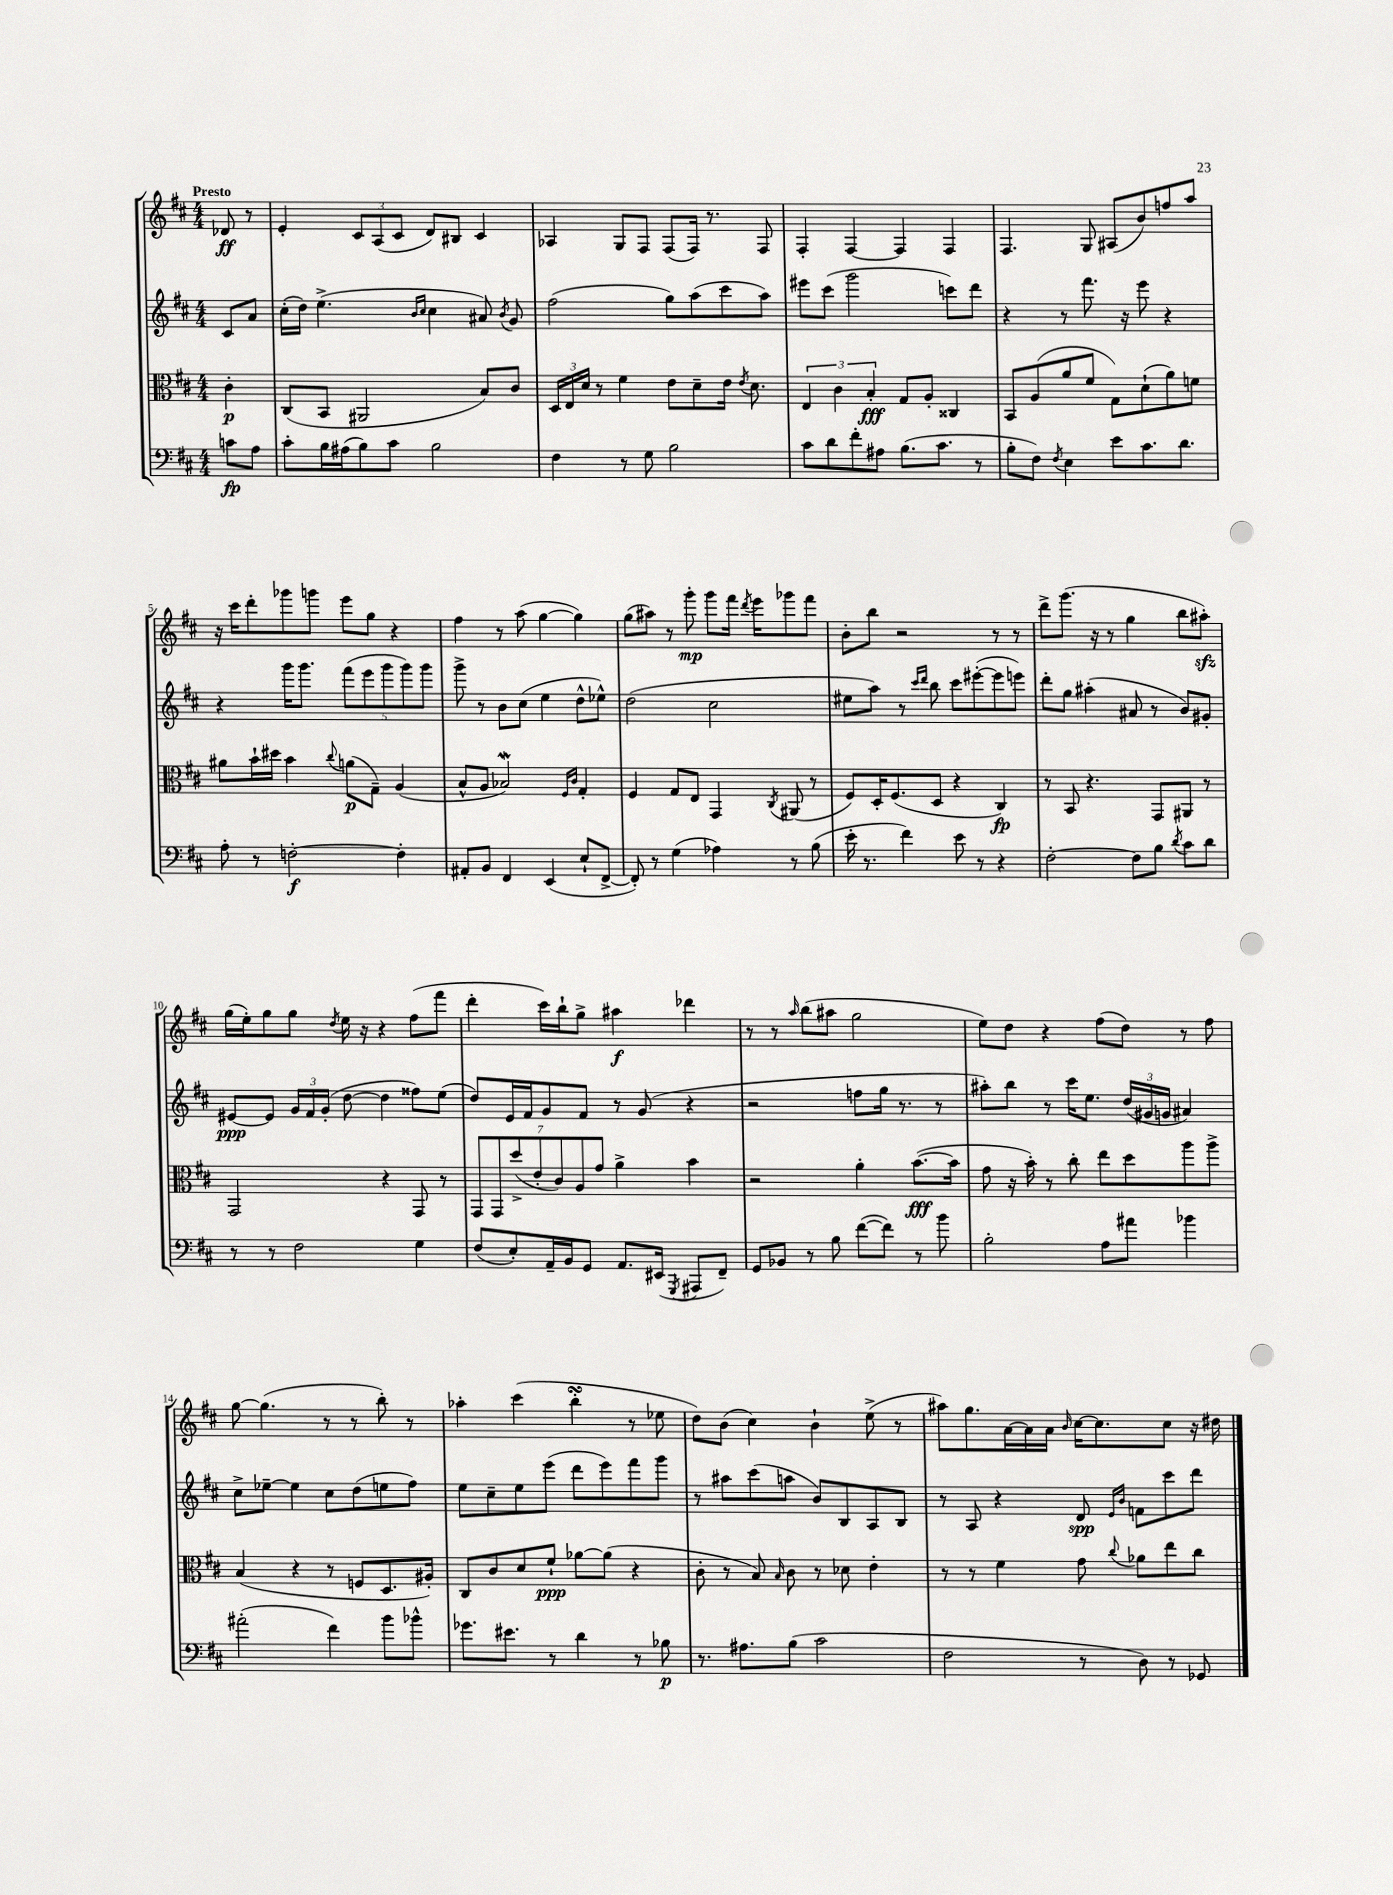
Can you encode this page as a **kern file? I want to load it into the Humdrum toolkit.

**kern	**dynam	**kern	**dynam	**kern	**dynam	**kern	**dynam
*part4	*part4	*part3	*part3	*part2	*part2	*part1	*part1
*staff4	*staff4	*staff3	*staff3	*staff2	*staff2	*staff1	*staff1
*clefF4	*	*clefC3	*	*clefG2	*	*clefG2	*
*k[f#c#]	*	*k[f#c#]	*	*k[f#c#]	*	*k[f#c#]	*
*M4/4	*	*M4/4	*	*M4/4	*	*M4/4	*
=	=	=	=	=	=	=	=
!	!	!	!	!	!	!LO:TX:a:B:t=Presto	!
8cn\L	fp	4c#'\	p	8c#/L	.	8d-X/	ff
8A\J	.	.	.	8a/J	.	8r	.
=1	=1	=1	=1	=1	=1	=1	=1
8c#'\L	.	(8C#/L	.	(16cc#'\LL	.	4e'/	.
.	.	.	.	16dd\JJ)	.	.	.
16B\L	.	8BB/J	.	(4.ee^\	.	.	.
(16A#X\J	.	.	.	.	.	.	.
8B\)	.	2AA#X/	.	.	.	12c#/L	.
.	.	.	.	.	.	(12A/	.
8c#\J	.	.	.	.	.	.	.
.	.	.	.	.	.	12c#/J	.
.	.	.	.	16qqb/LL	.	.	.
.	.	.	.	16qqcc#/JJ	.	.	.
2B\	.	.	.	4cc#\	.	8d/L)	.
.	.	.	.	.	.	8B#X/J	.
.	.	8B/L)	.	8a#X/)	.	4c#/	.
.	.	.	.	8qb/	.	.	.
.	.	8c#/J	.	8g/	.	.	.
=2	=2	=2	=2	=2	=2	=2	=2
4F#\	.	24D/LL	.	(2ff#\	.	4A-X/	.
.	.	24E/	.	.	.	.	.
.	.	24d/JJ	.	.	.	.	.
.	.	8r	.	.	.	.	.
8r	.	4f#\	.	.	.	8G/L	.
8G\	.	.	.	.	.	8F#/J	.
2B\	.	8e\L	.	8gg\L)	.	(8F#/L	.
.	.	8d~\	.	(8aa\	.	16F#/Jk)	.
.	.	.	.	.	.	8.r	.
.	.	16e\Jk	.	8ccc#\	.	.	.
.	.	8qe/	.	.	.	.	.
.	.	8.d\	.	.	.	.	.
.	.	.	.	8aa\J)	.	8F#/	.
=3	=3	=3	=3	=3	=3	=3	=3
8c#\L	.	6E/	.	8eee#X\L	.	4F#'/	.
8d\	.	.	.	(8ccc#\J	.	.	.
.	.	6c#\	.	.	.	.	.
8f#'\	.	.	.	2ggg\	.	[4F#/	.
.	.	6B'/	fff	.	.	.	.
8A#X\J	.	.	.	.	.	.	.
(8.B\L	.	8G/L	.	.	.	4F#/]	.
.	.	8A'/J	.	.	.	.	.
8.c#\J	.	.	.	.	.	.	.
.	.	4C##X/	.	8cccn\L)	.	4F#/	.
8r	.	.	.	8ddd\J	.	.	.
=4	=4	=4	=4	=4	=4	=4	=4
8B'\L	.	8BB/L	.	4r	.	4.F#/	.
8F#\J)	.	(8A/	.	.	.	.	.
8qF#/	.	.	.	.	.	.	.
4E\	.	8a/	.	8r	.	.	.
.	.	8f#/J	.	8.fff#\	.	8G/	.
8e\L	.	8G\L)	.	.	.	(8A#X/L	.
.	.	.	.	16r	.	.	.
8.c#\	.	(8d`\	.	8eee\	.	8b/)	.
.	.	8a\)	.	4r	.	8ffn/	.
8.d\J	.	.	.	.	.	.	.
.	.	8fn\J	.	.	.	8aa/J	.
!!LO:LB:g=z
=5	=5	=5	=5	=5	=5	=5	=5
8A'\	.	8a#X\L	.	4r	.	16r	.
.	.	.	.	.	.	16ccc#\KL	.
8r	.	16b`\L	.	.	.	8ddd'\	.
.	.	16dd#X\JJ	.	.	.	.	.
[2Fn'\	f	4b\	.	16ggg\KL	.	8ggg-X\	.
.	.	.	.	8.ggg\J	.	.	.
.	.	.	.	.	.	8gggn\J	.
.	.	8qqcc#/	.	.	.	.	.
.	.	(8an\L	p	(10fff#\L	.	8eee\L	.
.	.	.	.	10eee\	.	.	.
.	.	8G~\J)	.	.	.	8gg\J	.
.	.	.	.	10ggg\	.	.	.
4F'\]	.	(4A/	.	.	.	4r	.
.	.	.	.	10ggg\)	.	.	.
.	.	.	.	10ggg\J	.	.	.
=6	=6	=6	=6	=6	=6	=6	=6
8AA#X'/L	.	8B^^/L	.	8ggg^\	.	4ff#\	.
8BB/J	.	8A/J	.	8r	.	.	.
4FF#/	.	2B-Xw/)	.	8b\L	.	8r	.
.	.	.	.	(8cc#\J	.	(8aa\	.
(4EE/	.	.	.	4ee\	.	[4gg\	.
.	.	16qqF#/LL	.	.	.	.	.
.	.	16qqc#/JJ	.	.	.	.	.
8E`/L	.	4G'/	.	8dd^^\L	.	4gg\])	.
[8FF#^/J	.	.	.	8ee-X^^\J)	.	.	.
=7	=7	=7	=7	=7	=7	=7	=7
8FF#'/])	.	4F#/	.	(2dd\	.	(8gg\L	.
8r	.	.	.	.	.	8aa#X\J)	.
(4G\	.	8G/L	.	.	.	8r	.
.	.	8E/J	.	.	.	8ggg'\	mp
4A-X\)	.	4GG/	.	2cc#\	.	8ggg\L	.
.	.	.	.	.	.	16fff#\Jk	.
.	.	.	.	.	.	8qddd/	.
.	.	.	.	.	.	16eee\KL	.
.	.	8qC#/	.	.	.	.	.
8r	.	(8AA#X/	.	.	.	8ggg-X\	.
(8B\	.	8r	.	.	.	8fff#\J	.
=8	=8	=8	=8	=8	=8	=8	=8
16e'\	.	8F#/L)	.	8ee#X\L	.	8b'\L	.
8.r	.	.	.	.	.	.	.
.	.	16D'/K	.	8aa\J)	.	8bb\J	.
.	.	(8.F#/	.	.	.	.	.
4f#\)	.	.	.	8r	.	2r	.
.	.	.	.	16qqccc#/LL	.	.	.
.	.	.	.	16qqddd/JJ	.	.	.
.	.	8D/J	.	8bb\	.	.	.
8e\	.	4r	.	8ccc#\L	.	.	.
8r	.	.	.	([8eee#X'\	.	.	.
4r	.	4C#/)	fp	8eee#\]	.	8r	.
.	.	.	.	8eeen\J)	.	8r	.
=9	=9	=9	=9	=9	=9	=9	=9
[2F#'\	.	8r	.	8ddd'\L	.	8ddd^\L	.
.	.	8BB/	.	8gg\J	.	(8.ggg\J	.
.	.	4.r	.	(4aa#X'\	.	.	.
.	.	.	.	.	.	16r	.
.	.	.	.	.	.	8r	.
8F#\L]	.	.	.	8a#X/	.	4gg\	.
8B\J	.	8GG/L	.	8r	.	.	.
8qd/	.	.	.	.	.	.	.
8c#\L	.	8AA#X/J	.	8b/L)	.	8bb\L	.
8d\J	.	8r	.	8g#X'/J	.	8aa#Xzz'\J)	.
!!LO:LB:g=z
=10	=10	=10	=10	=10	=10	=10	=10
8r	.	2GG/	.	[8e#X/L	ppp	(16gg\LL	.
.	.	.	.	.	.	16ee'\J)	.
8r	.	.	.	8e#/J]	.	8gg\	.
2F#\	.	.	.	24g/LL	.	8gg\J	.
.	.	.	.	24f#/	.	.	.
.	.	.	.	(24g'/JJ	.	.	.
.	.	.	.	.	.	8qdd/	.
.	.	.	.	[8dd\	.	16ee\	.
.	.	.	.	.	.	16r	.
.	.	4r	.	4dd\]	.	4r	.
4G\	.	8GG/	.	8ff##X\L)	.	(8ff#\L	.
.	.	8r	.	(8ee\J	.	8fff#\J	.
=11	=11	=11	=11	=11	=11	=11	=11
(8F#/L	.	14GG/L	.	8dd/L)	.	4ddd'\	.
.	.	14GG/	.	.	.	.	.
8E'/)	.	.	.	16e/L	.	.	.
.	.	(14dd^/	.	.	.	.	.
.	.	.	.	16f#/J	.	.	.
.	.	14e'/	.	.	.	.	.
16AA~/L	.	.	.	8g/	.	16ccc#\LL)	.
.	.	14c#/)	.	.	.	.	.
16BB/J	.	.	.	.	.	16bb`\J	.
.	.	14A/	.	.	.	.	.
8GG/J	.	.	.	8f#/J	.	8gg^\J	.
.	.	14g/J	.	.	.	.	.
8.AA/L	.	4a^\	.	8r	.	4aa#X\	f
.	.	.	.	(8g/	.	.	.
(16EE#X/Jk	.	.	.	.	.	.	.
8qGGG/	.	.	.	.	.	.	.
8AAA#X/L	.	4b\	.	4r	.	4ddd-X\	.
8FF#~/J)	.	.	.	.	.	.	.
=12	=12	=12	=12	=12	=12	=12	=12
8GG/L	.	2r	.	2r	.	8r	.
8BB-X/J	.	.	.	.	.	8r	.
.	.	.	.	.	.	16qqaa/	.
8r	.	.	.	.	.	(8bb\L	.
8B\	.	.	.	.	.	8aa#X\J	.
([8f#\L	.	4a'\	.	8ffn\L	.	2gg\	.
8f#\J])	.	.	.	16gg\Jk	.	.	.
.	.	.	.	8.r	.	.	.
8r	.	([8.b\L	fff	.	.	.	.
8b\	.	.	.	8r	.	.	.
.	.	16b\Jk]	.	.	.	.	.
=13	=13	=13	=13	=13	=13	=13	=13
2B'\	.	8g\	.	8aa#X'\L)	.	8ee\L)	.
.	.	16r	.	8bb\J	.	8dd\J	.
.	.	16b'\)	.	.	.	.	.
.	.	8r	.	8r	.	4r	.
.	.	8cc#'\	.	16ccc#\KL	.	.	.
.	.	.	.	8.ee\J	.	.	.
8A\L	.	8ee\L	.	.	.	(8ff#\L	.
8a#X\J	.	8dd\	.	(24dd/LL	.	8dd\J)	.
.	.	.	.	24g#X/	.	.	.
.	.	.	.	24gn/JJ	.	.	.
4b-X\	.	8aa\	.	4a#X/)	.	8r	.
.	.	8aa^\J	.	.	.	8ff#\	.
!!LO:LB:g=z
=14	=14	=14	=14	=14	=14	=14	=14
(2a#X'\	.	(4B/	.	8cc#^\L	.	[8gg\	.
.	.	.	.	[8ee-X~\J	.	(4.gg\]	.
.	.	4r	.	4ee-\]	.	.	.
4f#\)	.	8r	.	8cc#\L	.	8r	.
.	.	8Fn/L	.	(8dd\	.	8r	.
8b\L	.	8.D/	.	8een\	.	8bb'\)	.
8b-X^^\J	.	.	.	8ff#\J)	.	8r	.
.	.	16A#X'/Jk)	.	.	.	.	.
=15	=15	=15	=15	=15	=15	=15	=15
8.g-X\L	.	8C#/L	.	8ee\L	.	4aa-X'\	.
.	.	8c#/	.	8cc#~\	.	.	.
8.e#X\J	.	.	.	.	.	.	.
.	.	8d/	.	8ee\	.	(4ccc#\	.
8r	.	8f#`/J	ppp	(8eee\J	.	.	.
4d\	.	[8a-X\L	.	8ddd\L	.	4bbsSSS'\	.
.	.	(8a-\J]	.	8eee\)	.	.	.
8r	.	4r	.	8fff#\	.	8r	.
8B-X\	p	.	.	8ggg\J	.	8ee-X\	.
=16	=16	=16	=16	=16	=16	=16	=16
8.r	.	8c#'\	.	8r	.	8dd\L)	.
.	.	8r	.	8aa#X\L	.	(8b\J	.
8.A#X\L	.	.	.	.	.	.	.
.	.	8B/)	.	(8ccc#\	.	4cc#\)	.
.	.	16qqB/	.	.	.	.	.
(8B\J	.	8c#\	.	8aan\J	.	.	.
2c#\	.	8r	.	8b/L)	.	4b`\	.
.	.	8d-X\	.	8B/	.	.	.
.	.	4e'\	.	8A/	.	(8ee^\	.
.	.	.	.	8B/J	.	8r	.
=17	=17	=17	=17	=17	=17	=17	=17
2F#\	.	8r	.	8r	.	8aa#X\L)	.
.	.	8r	.	8A/	.	8.gg\	.
.	.	4f#\	.	4r	.	.	.
.	.	.	.	.	.	[16a\L	.
.	.	.	.	.	.	16a\]	.
.	.	.	.	.	.	16a\JJ	.
.	.	.	.	.	.	16qqb/	.
8r	.	8g\	.	8d/	spp	[16cc#\KL	.
.	.	.	.	.	.	8.cc#\]	.
.	.	.	.	16qqe/LL	.	.	.
.	.	8qqcc#/	.	16qqb/JJ	.	.	.
8D\)	.	8a-X\L	.	8fn\L	.	.	.
8r	.	8ee\	.	8ccc#\	.	8cc#\J	.
8GG-X/	.	8cc#\J	.	8ddd\J	.	16r	.
.	.	.	.	.	.	16dd#X\	.
==	==	==	==	==	==	==	==
*-	*-	*-	*-	*-	*-	*-	*-
